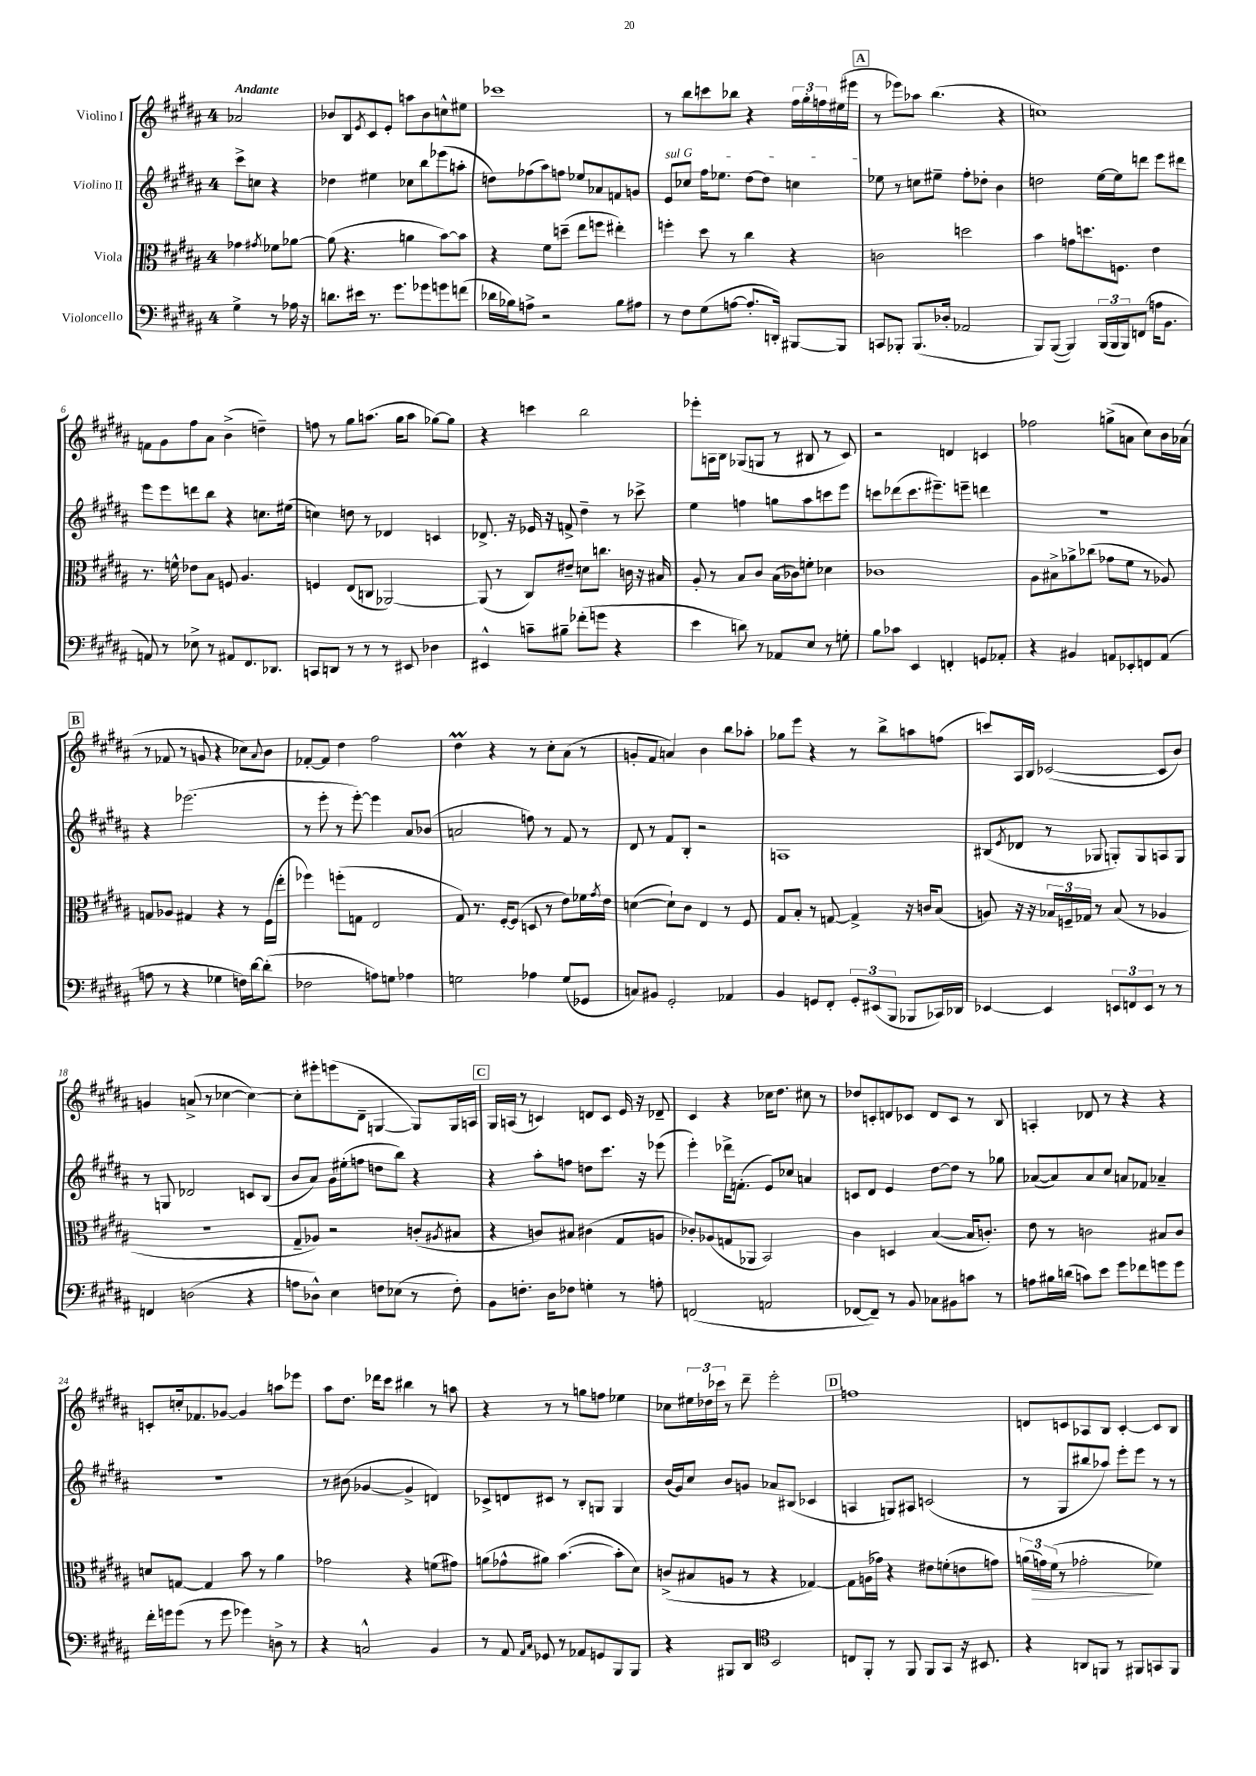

**kern	**kern	**kern	**kern
*staff4	*staff3	*staff2	*staff1
*clefF4	*clefC3	*clefG2	*clefG2
*k[f#c#g#d#a#]	*k[f#c#g#d#a#]	*k[f#c#g#d#a#]	*k[f#c#g#d#a#]
*M4/4	*M4/4	*M4/4	*M4/4
4G#^\	4g-\	8ccc#^\L	2a-/
.	.	8cc\J	.
.	8qg#/	.	.
8r	8f-\L	4r	.
16A-\	[8a-\J	.	.
16r	.	.	.
=	=	=	=
8.d\L	(8a-\]	4dd-\	8b-/L
.	4.r	.	8B/
16e#\Jk	.	.	.
.	.	.	8qe/
8.r	.	4ee#\	8c#/
.	.	.	8e'/J
8.g#\L	.	.	.
.	4a\	8cc-\L	8aa\L
8g-\	.	8bb\	8b-\
8g\	[8b\L)	(8eee-\	8cc^^\
(8f\J	8b\]J	8aa'\J	8ee#\J
=	=	=	=
16d-\LL	4r	8dd\L)	1ccc-
16B-\J)	.	.	.
8A^\J	.	(8ff-\	.
2r	8f#\L	8aa#\)	.
.	(8dd~\J	8ff\J	.
.	8ee\L	8ee-/L	.
.	8ff\J	8a-/	.
8B-\L	4ee#'\)	8f/	.
8A#\J	.	8g/J	.
=	=	=	=
8r	4ff'\	8e/L	8r
8F#\L	.	8cc-/J	8bb\L
(8G#\	8dd#\	16ff#\LK	8ccc\
.	.	8.ee-\J	.
[8A\J	8r	.	8bb-\J
8.A'/]L	4cc#\	[8dd#\L	4r
.	.	8dd#\]J	.
16DD'/Jk)	.	.	.
[8BBB#/L	4r	4cc\	24ff#\LL
.	.	.	24gg#'\
.	.	.	24ff\
8BBB#/]J	.	.	(16ee#\
.	.	.	16eee#\JJ
=	=	=	=
8CC/L	2c\	8ee-\	8r
8BBB-'/J	.	8r	8eee-\L)
(8.BBB-/L	.	8cc\L	8aa-\J
.	.	8ee#~\J	(4.bb\
16D-'/Jk	.	.	.
2AA-/	2dd\	8ff#'\L	.
.	.	8dd-'\J	.
.	.	4b\	4r
=	=	=	=
8BBB/L)	4b\	2dd\	1cc)
([8BBB/J	.	.	.
4BBB/])	8g\L	.	.
.	8.dd\	.	.
(24BBB/LL	.	[16ee\LL	.
24BBB/	.	.	.
.	8.F\J	16ee\]J	.
24BBB/J)	.	.	.
(8FF/J	.	8ddd\J	.
16A\LK	4e\	8eee\L	.
8.BB\J	.	.	.
.	.	8ddd#\J	.
=	=	=	=
8AA/)	8.r	8eee\L	8f\L
8r	.	8eee\	8g#\
.	16f^^\	.	.
8E-^\	8e-\L	8ddd\	8ff#\
8r	8B\J	8bb\J	8a#\J
8AA#/L	8F/	4r	(4b^\
8.FF#/	4.A#/	.	.
.	.	8.cc\L	4dd~\)
8.DD-/J	.	.	.
.	.	(16ee#\Jk	.
=	=	=	=
8CC/L	4F/	4cc\)	8ff\
8DD/J	.	.	8r
8r	(8E/L	8dd\	8gg#\L
8r	8C/J	8r	(8.aa\J
8r	[2AA-/)	4d-/	.
.	.	.	16gg#\LK
8EE#/	.	.	8aa\J
4D-\	.	4c/	[8gg-\L)
.	.	.	8gg-\]J
=	=	=	=
4EE#^^/	(8AA-/]	8.d-^/	4r
.	8r	.	.
.	.	16r	.
8c~\L	8C#/L)	16e-/	4ccc\
.	.	16r	.
8B#~\J	8e#~/J	8f^/	.
(8f-'\L	8d\L	4dd#~\	2bb\
8g\J	8.cc\J	.	.
4r	.	8r	.
.	16c\	.	.
.	16r	8ccc-^\	.
.	16B#/	.	.
=	=	=	=
4e\	8A#'/	4ee\	8eee-'\L
.	8r	.	16A\L
.	.	.	16B\JJ
8d\)	8B/L	4ff\	(8G-/L
8r	8c#/J	.	8G/J
8AA-/L	(16B\LL	8gg\L	8r
.	16c-\J)	.	.
8E/J	8f'\J	8aa#\	8B#/
8r	4d-\	8ccc\	8r
8G'\	.	8eee\J	8c#/)
=	=	=	=
8B\L	1c-	8ccc\L	2r
8c-\J	.	(8ddd-\	.
4EE/	.	8.ccc\	.
.	.	8.eee#~\)	.
4FF'/	.	.	4d/
.	.	8eee~\J	.
8GG/L	.	4ddd\	4c/
8AA-'/J	.	.	.
=	=	=	=
4r	8A#\L	1r	2ff-\
.	8B#^\	.	.
4BB#/	8a-^\	.	.
.	(8cc-\J	.	.
8AA/L	8g-\L	.	(8gg^\L
8EE-'/	8f#\J	.	8a\J
8FF/	8r	.	8cc#\L)
(8AA/J	8A-/)	.	16b\L
.	.	.	(16a-\JJ
=	=	=	=
8A\	8G/L	4r	8r
8r	8A-/J	.	8f-/
4r	4G#/	(2.eee-\	8r
.	.	.	8g/
4G-\	4r	.	4r
16F\LL)	8r	.	8cc-\L)
[16d#\J	.	.	.
.	.	.	8qqa#/
(8d#'\]J	(16F#\LL	.	8b\J
.	16ee'\JJ	.	.
=	=	=	=
2F-\	4ff-\)	8r	[8f-'/L
.	.	8eee'\	8f-/]J
.	(8ff'\L	8r	4dd#\
.	8G\J	[8eee'\)	.
8A\L)	2E/	4eee\]	2ff#\
8G\J	.	.	.
4A-\	.	8a#/L	.
.	.	(8b-/J	.
=	=	=	=
2G\	8G#/)	2a/	4dd#\
.	8.r	.	.
.	.	.	4r
.	[16F#'/LK	.	.
.	(8F#/]J	.	.
4A-\	8D/	8ff\)	8r
.	8r	8r	8cc#'\L
(8G/L	8e\L)	8f#/	(8a#\J
8GG-/J	16f-\L	8r	8r
.	8qg#/	.	.
.	16e\JJ	.	.
=	=	=	=
8C/L)	([4d\	8d#/	8g'/L
8BB#/J	.	8r	8f#/J
2GG#'/	8d`\]L)	8f#/L	4a/)
.	8c#\J	8B'/J	.
.	4E/	2r	4b\
4AA-/	8r	.	8bb\L
.	8F#/	.	8aa-'\J
=	=	=	=
4BB/	8G#/L	1A	8gg-\L
.	8B'/J	.	8eee\J
8GG/L	8r	.	4r
8FF#'/J	[8G/	.	.
12GG'/L	4G^/]	.	8r
(12EE#/	.	.	.
.	.	.	8bb^\L
12BBB/J	.	.	.
8BBB-/L	16r	.	8aa\
.	16c/LK	.	.
16CC-/L)	(8B/J	.	(8ff\J
16DD-/JJ	.	.	.
=	=	=	=
[4EE-/	8A/)	(8B#/L	8ccc/L)
.	.	8qe/	.
.	16r	8d-/J	16A#/L
.	16r	.	16B/JJ
4EE-/]	24B-/LL	8r	([2c-/
.	24F~/	.	.
.	24G-/JJ	.	.
.	8r	8G-/	.
12EE/L	(8B-/	8G'/L)	.
12FF/	.	.	.
.	8r	8G/	.
12EE/J	.	.	.
8r	4A-/	8A/	8c-/]L
8r	.	8G/J	8b/J)
=	=	=	=
4FF/	1r	8r	4g/
.	.	8G/	.
(2D\	.	2d-/	(8a^/
.	.	.	8r
.	.	.	[4cc-\
4r	.	8c/L	4cc-\_)
.	.	(8B/J	.
=	=	=	=
8A\L	8G#~/L	8b/L	8cc-'\]L
8D-^^\J)	8A-/J)	8a#/J)	8eee#'\
4E\	2r	16g#\LL	(8eee\
.	.	(16ee#'\J	.
.	.	8ff\J	8d#~\J
8F\L	.	8dd\L	[4G/
(8E-\J	.	8bb\J)	.
8r	(8c'/L	4r	8G/]L)
.	8qA#/	.	.
8F'\)	8B#/J	.	16G/L
.	.	.	16A/JJ
=	=	=	=
8BB\L	4r	4r	16G#/LL
.	.	.	(16A/JJ
8.F'\J	.	.	8r
.	8c/L)	8aa#'\L	4c/)
16D#\LK	.	.	.
8F-\J	8B#/J	8ff\J	.
4G'\	(4c#\	8dd\L	8d/L
.	.	8.ccc#\J	8c/J
8r	8G#/L	.	16e/
.	.	16r	16r
8A'\	8A/J	(8eee-\	8d-~/
=	=	=	=
(2FF/	8c-'/L)	4eee'\)	4c#/
.	(8A-/	.	.
.	8G/	16ddd-^\LK	4r
.	.	(8.f'\J	.
.	8AA-/J	.	.
2AA/	2BB/)	8e/L)	16cc-\LK
.	.	.	8.dd#\J
.	.	8cc-/J	.
.	.	4a/	8cc#\
.	.	.	8r
=	=	=	=
[8FF-/L	4c#\	8c/L	8dd-/L
8FF-~/]J)	.	8d#/J	8c'/
8r	4D/	4e/	8d/
8BB/	.	.	8c-/J
8C-\L	([4B/	[8dd#\L	8d/L
8BB#\	.	8dd#\]J	8c-/J
8c\J	16B/]LK	8r	8r
.	8.c'/J)	.	.
8r	.	8gg-\	8B/
=	=	=	=
8A\L	8e\	([8a-/L	4A'/
16B#\L	8r	8a-/])	.
(16d\JJ	.	.	.
8c\L)	2c\	8a-/	8d-/
8e\J	.	8cc#/J	8r
8g#\L	.	8a/L	4r
8f-\	.	8f-/J	.
8g\	8B#/L	4a-~/	4r
8g\J	8c/J	.	.
=	=	=	=
16f#'\LL	8d/L	1r	8c'/L
16g\J	.	.	.
(8g\J	[8G/J	.	16cc'/k
.	.	.	8.f-/
8r	4G/]	.	.
8g\	.	.	[8g-/J
4g-\)	8b\	.	4g-/]
.	8r	.	.
8D^\	4a#\	.	8aa\L
8r	.	.	8eee-\J
=	=	=	=
4r	2g-\	8r	8aa#\L
.	.	(8b#\	8.dd#\J
2C^^/	.	[4g-/	.
.	.	.	16ddd-\LK
.	.	.	8ccc#\J
.	4r	4g-^/]	4bb#\
4BB/	(8f\L	4d/)	8r
.	8g#\J)	.	8aa\
=	=	=	=
8r	(8a\L	8c-^/L	4r
8AA#/	8g-^^\	8d/	.
16qqAA#/LL	.	.	.
16qqC#/JJ	.	.	.
8GG-/	8a#\J)	8c#/J	8r
8r	([4.b\	8r	8r
8AA-/L	.	8B'/L	8gg\L
8GG/	.	8G/J	8ff\J
8BBB/	8b'\]L	4G/	4ee-\
8BBB/J	8d#\J)	.	.
=	=	=	=
4r	(8c^/L	(16b/LL	8cc-\L
.	.	16g#/J)	.
.	8B#/	8cc#/J	24ee#\L
.	.	.	24dd-\
.	.	.	24ccc-\JJ
8BBB#/L	8A/J	8b/L	8r
8DD#/J	8r	8g/J	8ddd#~\
*clefC4	*	*	*
2BB/	4r	8a-/L	2eee'\
.	.	(8B#/J	.
.	[4G-/)	4c-/	.
=	=	=	=
8C/L	8G-\]L	4A/	1ff
8FF#'/J	(16A\L	.	.
.	16g-\JJ)	.	.
8r	4r	8G/L)	.
8FF#/	.	8A#/J	.
8FF#/L	8e#\L	(2c/	.
8GG#/J	(8f'\	.	.
16r	8e\	.	.
8.BB#/	.	.	.
.	8g\J)	.	.
=	=	=	=
4r	(24a\LL	8r	8d/L
.	24g\)	.	.
.	(24f#\JJ	.	.
.	8r	8G#/L	8c/
8AA/L	2g-'\	8bb#/	8A-/
8FF/J	.	8aa-/J)	8B/J
8r	.	8eee'\L	[4c'/
8FF#/L	.	8eee\J	.
8GG/	4f-\)	8r	8c/]L
8FF#/J	.	8r	8B/J
==	==	==	==
*-	*-	*-	*-
